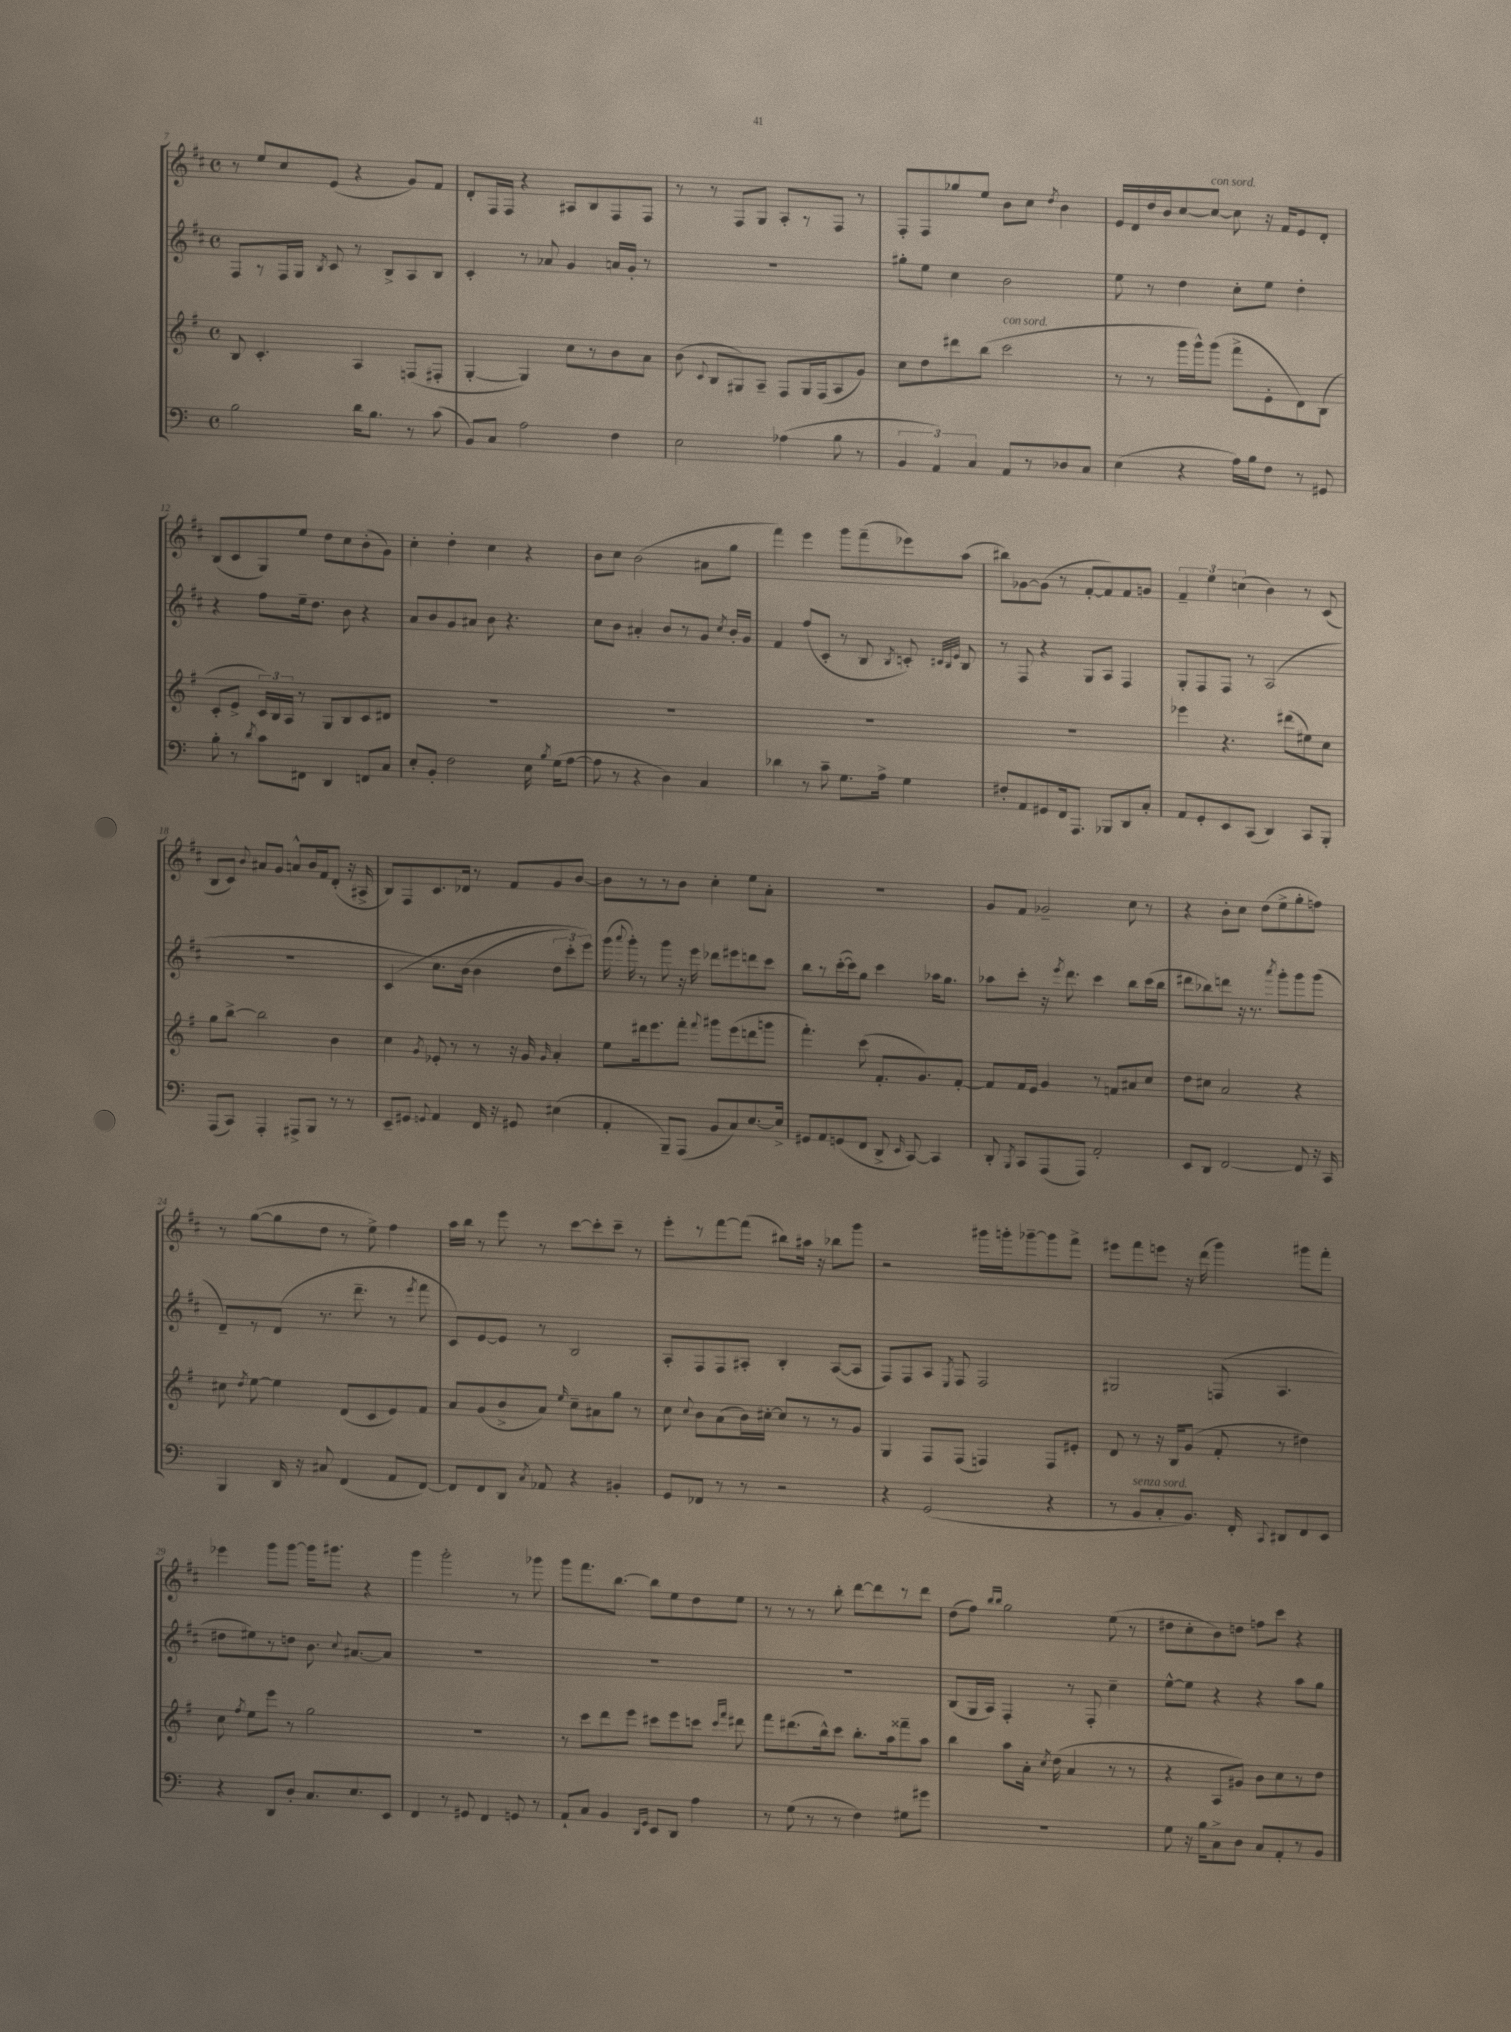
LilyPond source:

<<
\new StaffGroup <<
\new Staff = "s0" {
    \clef treble \key d \major \defaultTimeSignature \time 4/4
    \autoBeamOff r8 e''8[ cis''8 e'8]( r4 g'8[) fis'8] |
    d'8[-. fis16 fis16] r4 ais8[ b8 fis8 fis8] |
    r8 r8 fis8[ g8] a8[-. r8 fis8] r8 |
    fis8[-. fis8 ges''8 e''8] b'8[ cis''8] \acciaccatura { d''8 } b'4 |
    e'16[ d'16 d''16 b'16 cis''8~ cis''8]~^\markup { \italic "con sord." } cis''8 r16 fis'16[ e'8 d'8]-. |
    b8[( cis'8 g8) e''8] d''8[ cis''8 b'8-.( g'8]) |
    cis''4-. d''4-. cis''4 r4 |
    b'8[ cis''8] b'2( ais'8[ g''8] |
    fis'''4) e'''4 g'''8[ fis'''8--( ees'''8) a''8]( |
    bis''8[) ges'8~ ges'8]( r8 fis'8[~-. fis'8) fis'8 g'8] |
    \tuplet 3/2 { fis'4-- e''4 c''4( } b'4) r8 cis'8( |
    b8[ cis'8]) \appoggiatura { b'8 } ais'8[ g'8] a'8[-^ b'16 fis'16 d'8]-.( r16 ais16-> |
    b8[) fis8 cis'8. des'16] r8 fis'8[ g'8 b'8]~ |
    b'8[ r8 r8 b'8] cis''4-. e''8[ a'8]-. |
    R1 |
    g'8[ fis'8] ges'2-- cis''8 r8 |
    r4 b'8[-. cis''8] d''8[( e''8-> g''8-. f''8]) |
    r8 g''8[~( g''8 d''8] r8 e''8->) fis''4 |
    a''16[ b''16] r8 e'''8 r8 cis'''8[~ cis'''8-. cis'''8]-- r8 |
    e'''8[-. r8 fis'''8~ fis'''8]( bis''8[) ais''16] r16 bes''8[ g'''8] |
    r2 gis'''16[ g'''16-. ges'''8~-- ges'''8 fis'''8]-> |
    eis'''8[ fis'''8 e'''8] r16 d'''16( g'''4) gis'''8[ fis'''8]-. |
    ees'''4 g'''8[ g'''8]~ g'''16[ gis'''8.] r4 |
    g'''4 g'''2-. r8 ges'''8 |
    g'''8[ fis'''8. b''8.]~ b''8[ e''8 d''8 e''8] |
    r8 r8 r8 b''8-. d'''8[~ d'''8 r8 d'''8] |
    d''8[( fis''8]) \grace { b''16[ b''16] } g''2 e''8( r8 |
    dis''8[ cis''8-. b'8) d''8] f''8[ cis'''8] r4 \bar "|." |
}
\new Staff = "s1" {
    \clef treble \key d \major \defaultTimeSignature \time 4/4
    \autoBeamOff fis8[ r8 fis16 g16] \acciaccatura { b8 } cis'8 r8 b8[-> a8 b8] |
    cis'4-. r8 aes'8 g'4 a'16[ g'16]-. r8 |
    R1 |
    gis''8[-. e''8] cis''4 b'2 |
    e''8 r8 d''4 cis''8[-. e''8] d''4-. |
    r4 fis''8[ e''16-- d''8.] b'8 r4 |
    a'8[ b'8 g'8 ais'8] b'8 r4. |
    cis''8[ b'8] ais'4-. b'8[ r8 g'8] \acciaccatura { cis''8 } b'16[-. g'16] |
    fis'4 fis''8[( cis'8]-. r8 b8 \acciaccatura { b8 } c'8-.) \grace { cis'32[ b32 e'32] } b8 |
    r8 fis8 r4 g8[ a8] fis4 |
    g8[-. fis8 fis8] r8 a2( |
    R1 |
    cis'4\( cis''8.[) b'16]( b'4 \tuplet 3/2 { d''8[ cis'''8-.) e'''8]\) } |
    g'''16( \appoggiatura { a'''8 } g'''16-.) r8 g'''8 r16 e'''16 des'''8[ eis'''8 d'''8 cis'''8] |
    b''8[ r8 cis'''16~-.( cis'''16) g''8] cis'''4 aes''16[ g''8.] |
    aes''8[ cis'''8]-. r16 \acciaccatura { e'''8 } d'''8. cis'''4 b''8[ cis'''16( b''16] |
    dis'''8[ bes''8) d'''8] r16 r8. \acciaccatura { a'''8 } g'''8[-. g'''8 g'''8]( |
    d'8[--) r8 d'8]( r8. d'''8.-- r8 \acciaccatura { e'''8 } fis'''8 |
    cis'8[) e'8~ e'8] r8 b2 |
    a8[-. fis8 fis8 ais8]-. b4-. ais8[~( ais8] |
    fis8[) fis8 a8] \acciaccatura { e8 } fis8 fis2 |
    gis2 f8( a4. |
    dis''8[ eis''8) r8 d''8] b'8. \appoggiatura { cis''8 } ais'8.[~ ais'8] |
    R1 |
    R1 |
    R1 |
    b8[( g16 a16]) fis4-. r8 fis8-. cis''4-- |
    e''8[~-^ e''8] r4 r4 a''8[ g''8] \bar "|." |
}
\new Staff = "s2" {
    \clef treble \key g \major \defaultTimeSignature \time 4/4
    \autoBeamOff b8 c'4.-. a4 f8[( fis8]-. |
    g4~-. g4) c''8[ r8 b'8 a'8] |
    b'8( \appoggiatura { c'8 } b8[ gis8) a8]-- fis8[ gis16 fis16( a8 g'8]) |
    c''8[ d''8 dis'''8 b''8]( c'''2^\markup { \italic "con sord." } |
    r8 r8 g'''16[ g'''16-^) g'''8]( fis'''8[-> e'8-. d'8) b8]( |
    c'8[-. e'8]-> \tuplet 3/2 { c'16[) b16 a16] } r8 g8[ b8 c'8 dis'8] |
    R1 |
    R1 |
    R1 |
    R1 |
    ees'''4 r4. dis'''8[( eis''8) c''8] |
    g''8[ b''8]~-> b''2 b'4 |
    c''4 \acciaccatura { g'8 } ees'8-. r8 r8 r16 g'16 \grace { g'16 } a'4-. |
    e''8[ dis'''16 e'''8. fis'''8]-. \appoggiatura { fis'''8 } gis'''8[ e'''8( d'''8 g'''8] |
    fis'''4.-.) c'''8( fis'8.[-. g'8.) fis'8]~-. |
    fis'8[ fis'16 e'16] g'4 r8 f'8[ ais'8 c''8] |
    d''8[ cis''8] a'2 r4 |
    cis''8 \acciaccatura { d''8 } e''8~ e''4 d'8[( c'8 e'8) fis'8] |
    a'8[ g'8( b'8-> a'8]) \grace { e''16 } c''8[-- ais'8 g''8] r8 |
    c''8 \appoggiatura { c''8 } b'8[ a'8( b'16) cis''16]~-. cis''8[ r8 r8 g'8] |
    g4 fis8[ fis8]( f4) f8[ eis'8]-. |
    d'8 r8 r16 b16[ g'8]( fis'8-. r8 dis''4) |
    c''8 \acciaccatura { fis''8 } e''8[ e'''8] r8 g''2 |
    R1 |
    r8 c'''8[ d'''8 e'''8] cis'''8[ e'''8 c'''8] \grace { c'''16[ fis'''16] } dis'''8 |
    fis'''8[ dis'''8.( b''16-^) c'''8] b''8.[-. a''16 fisis'''8-- a''8] |
    b''4 a''8[ a'16]-. \acciaccatura { c''8 } d''16( a'4 r8 r8 |
    r4 a8[ gis'8]) b'8[ c''8 r8 d''8] \bar "|." |
}
\new Staff = "s3" {
    \clef bass \key c \major \defaultTimeSignature \time 4/4
    \autoBeamOff b2 d'16[ b8.] r8 c'8( |
    b,8[) c8] a2 f4 |
    e2 aes4( b8 r8 |
    \tuplet 3/2 { b,4 a,4) c4 } a,8[ r8 des8 c8] |
    e4( r4 a16[) b16 f8] r8 gis,8 |
    b8-. r8 \acciaccatura { d'8 } c'8[ fis,8] d,4 f,8[ c8] |
    e8[-. b,8]-. f2 e16 \acciaccatura { b8 } g16[( a8]~ |
    a8 r8 r4 d4) c4 |
    des'4 r8 c'8-- g8.[ a16]-> g4 |
    fis8[-. a,8 gis,8 f,16 a,,8.] bes,,8[ d,8 c8]-. |
    a,8[ g,8-. e,8 c,8]( d,4) c,8[ b,,8]-. |
    a,,8[( c,8]) a,,4-. ais,,8[-> b,,8] r8 r8 |
    e,8[-- gis,8] \appoggiatura { g,8 } a,4 f,16 r16 gis,8 eis4( |
    a,4-. b,,8[--) a,,8]( b,8[ c8) e8.~ e16]-> |
    gis,8[ a,8 g,8( f,8] d,8-> \grace { e,16 } c,8~) c,4 |
    d,8-. \acciaccatura { b,,8 } c,8[ a,,8( a,,8]) a,2-. |
    e,8[ d,8] f,2~ f,8 r16 c,16 |
    b,,4 d,16 r16 cis8 f,4( a,8[ f,8]~) |
    f,8[ f,8 d,8] \acciaccatura { c8 } aes,8 r4 bis,4-. |
    g,8[ fes,8] r8 r8 r2 |
    r4 g,2( r4 |
    r8 b,8[^\markup { \italic "senza sord." } c8-. b,8.]) f,16-. \appoggiatura { c,8 } dis,8[ f,8 e,8] |
    r4 d,8[ d8]-. c8.[ e8. e,8] |
    f,4 r8 gis,8 f,4 g,8 r8 |
    a,8[-! c8] b,4 \grace { d,16[ g,16] } e,8[ d,8] a4 |
    r8 g8( r8 r8 f4) gis8[ gis'8] |
    R1 |
    g8 r16 b16[ c8-> d8] c8[ a,8-. r8 b,8] \bar "|." |
}
>>
>>
\layout { \context { \Score currentBarNumber = #7 } }
